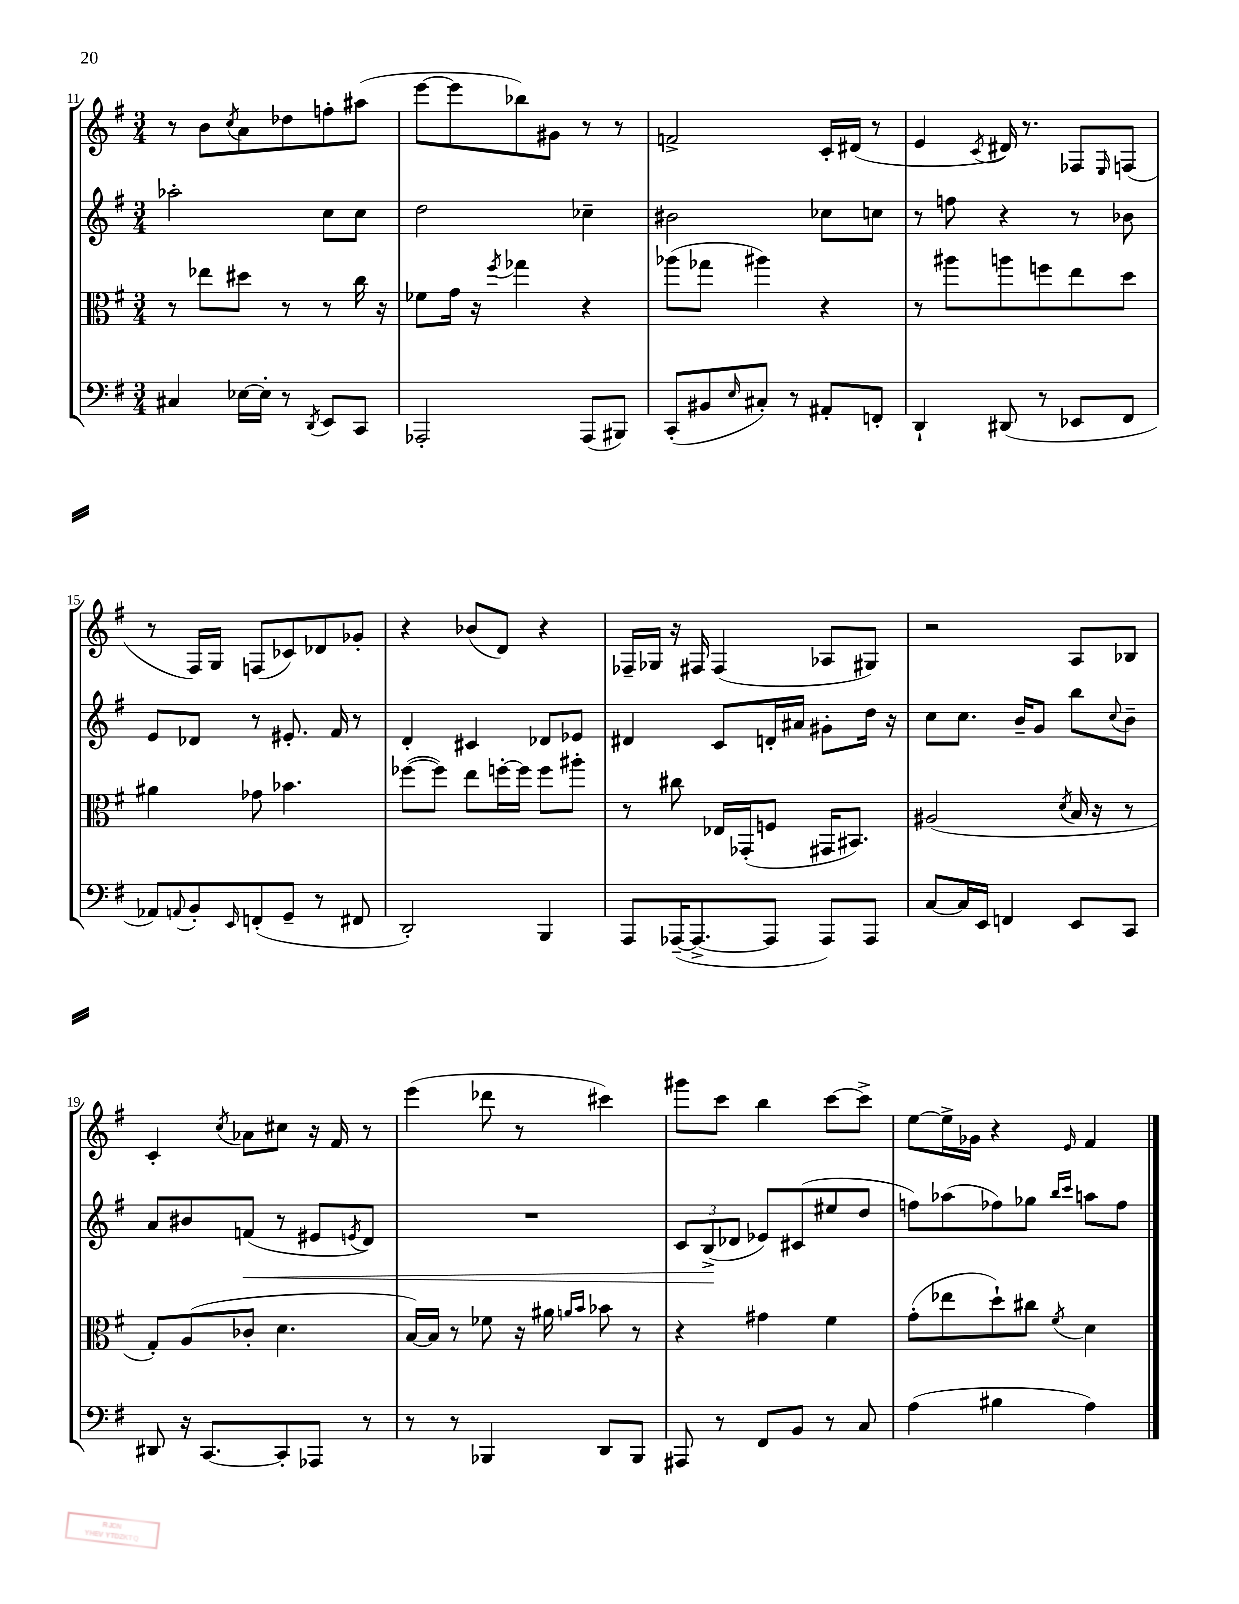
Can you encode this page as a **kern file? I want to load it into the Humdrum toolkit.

**kern	**kern	**kern	**dynam	**kern
*part4	*part3	*part2	*part2	*part1
*staff4	*staff3	*staff2	*staff2	*staff1
*clefF4	*clefC3	*clefG2	*	*clefG2
*k[f#]	*k[f#]	*k[f#]	*	*k[f#]
*M3/4	*M3/4	*M3/4	*	*M3/4
=11	=11	=11	=11	=11
4C#X/	8r	2aa-X'\	.	8r
.	8ee-X\L	.	.	8b\L
.	.	.	.	8qcc/
[16E-X\LL	8dd#X\J	.	.	8a\
16E-'\JJ]	.	.	.	.
8r	8r	.	.	8dd-X\
8qDD/	.	.	.	.
8EE/L	8r	8cc\L	.	8ffn'\
8CC/J	16cc\	8cc\J	.	(8aa#X\J
.	16r	.	.	.
=12	=12	=12	=12	=12
2AAA-X'/	8f-X\L	2dd\	.	[8eee\L
.	16g\Jk	.	.	8eee\]
.	16r	.	.	.
.	8qff#/	.	.	.
.	4gg-X\	.	.	8bb-X\)
.	.	.	.	8g#X\J
(8AAA-/L	4r	4cc-X~\	.	8r
8BBB#X/J)	.	.	.	8r
=13	=13	=13	=13	=13
(8CC'/L	(8aa-X\L	2b#X\	.	2fn^/
8BB#X/	8gg-X\J	.	.	.
16qqE/	.	.	.	.
8C#X'/J)	4aa#X\)	.	.	.
8r	.	.	.	.
8AA#X'/L	4r	8cc-X\L	.	16c'/LL
.	.	.	.	(16d#X/JJ
8FFn'/J	.	8ccn\J	.	8r
=14	=14	=14	=14	=14
4DD`/	8r	8r	.	4e/
.	8aa#X\L	8ffn\	.	.
.	.	.	.	8qc/
(8DD#X/	8aan\	4r	.	16d#X/)
.	.	.	.	8.r
8r	8ffn\	.	.	.
8EE-X/L	8ee\	8r	.	8F-X/L
.	.	.	.	16qqE/
8FF#/J	8dd\J	8b-X\	.	(8Fn/J
!!LO:LB:g=z
=15	=15	=15	=15	=15
8AA-X/L)	4a#X\	8e/L	.	8r
8qqAAn/	.	.	.	.
8BB'/	.	8d-X/J	.	16F#/LL)
.	.	.	.	16G/JJ
16qqEE/	.	.	.	.
(8FFn'/	8g-X\	8r	.	(8Fn/L
8GG~/J	4.b-X\	8.e#X'/	.	8c-X/)
8r	.	.	.	8d-X/
.	.	16f#/	.	.
8FF#X/	.	8r	.	8g-X'/J
=16	=16	=16	=16	=16
2DD'/)	([8ff-X\L	4d'/	.	4r
.	8ff-\J])	.	.	.
.	8ee\L	4c#X/	.	(8b-X/L
.	[16ffn'\L	.	.	8d/J)
.	16ff\JJ]	.	.	.
4BBB/	8ff\L	8d-X/L	.	4r
.	8aa#X'\J	8e-X/J	.	.
=17	=17	=17	=17	=17
8AAA/L	8r	4d#X/	.	16F-X~/LL
.	.	.	.	16G-X/JJ
([16AAA-X~/K	8cc#X\	.	.	16r
8.AAA-^/_	.	.	.	16F#X/
.	16E-X/LL	8c/L	.	(4F#/
.	(16GG-X'/J	.	.	.
8AAA-/J]	8Fn/J	16dn'/L	.	.
.	.	16a#X/JJ	.	.
8AAA-/L)	16GG#X/KL	8g#X'\L	.	8A-X/L
.	8.BB#X/J)	.	.	.
8AAA-/J	.	16dd\Jk	.	8G#X/J)
.	.	16r	.	.
=18	=18	=18	=18	=18
[8C/L	(2A#X/	8cc\L	.	2r
16C/L]	.	8.cc\J	.	.
16EE/JJ	.	.	.	.
4FFn/	.	.	.	.
.	.	16b~/KL	.	.
.	.	8g/J	.	.
.	8qd/	.	.	.
8EE/L	16B/	8bb\L	.	8A/L
.	16r	.	.	.
.	.	8qqcc/	.	.
8CC/J	8r	8b~\J	.	8B-X/J
!!LO:LB:g=z
=19	=19	=19	=19	=19
8DD#X/	8G'/L)	8a/L	.	4c'/
16r	(8A/	8b#X/	.	.
[8.CC/L	.	.	.	.
.	.	.	.	8qcc/
!	!	!	!LO:HP:b	!
.	8c-X'/J	(8fn/J	<	8a-X\L
8CC'/]	4.d\	8r	.	8cc#X\J
8AAA-X/J	.	8e#X/L	.	16r
.	.	.	.	16f#/
.	.	8qen/	.	.
8r	.	8d/J)	.	8r
=20	=20	=20	=20	=20
8r	[16B/LL)	2.r	.	(4eee\
.	16B/JJ]	.	.	.
8r	8r	.	.	.
4BBB-X/	8f-X\	.	.	8ddd-X\
.	16r	.	.	8r
.	16a#X\	.	.	.
.	16qqan/LL	.	.	.
.	16qqb/JJ	.	.	.
8DD/L	8b-X\	.	.	4ccc#X\)
8BBB-/J	8r	.	.	.
=21	=21	=21	=21	=21
8AAA#X/	4r	12c/L	.	8ggg#X\L
.	.	(12B^/	.	.
8r	.	.	.	8ccc\J
.	.	12d-X/J	[	.
8FF#/L	4g#X\	8e-X/L)	.	4bb\
8BB/J	.	(8c#X/	.	.
8r	4f#\	8ee#X/	.	[8ccc\L
8C/	.	8dd/J	.	8ccc^\J]
=22	=22	=22	=22	=22
(4A\	(8g'\L	8ffn\L)	.	[8ee\L
.	8ee-X\	(8aa-X\	.	16ee^\L]
.	.	.	.	16g-X\JJ
4B#X\	8dd`\)	8ff-X\)	.	4r
.	8cc#X\J	8gg-X\J	.	.
.	.	16qqbb/LL	.	.
.	8qf#/	16qqccc/JJ	.	16qqe/
4A\)	4d\	8aan\L	.	4f#/
.	.	8ff-\J	.	.
==	==	==	==	==
*-	*-	*-	*-	*-
